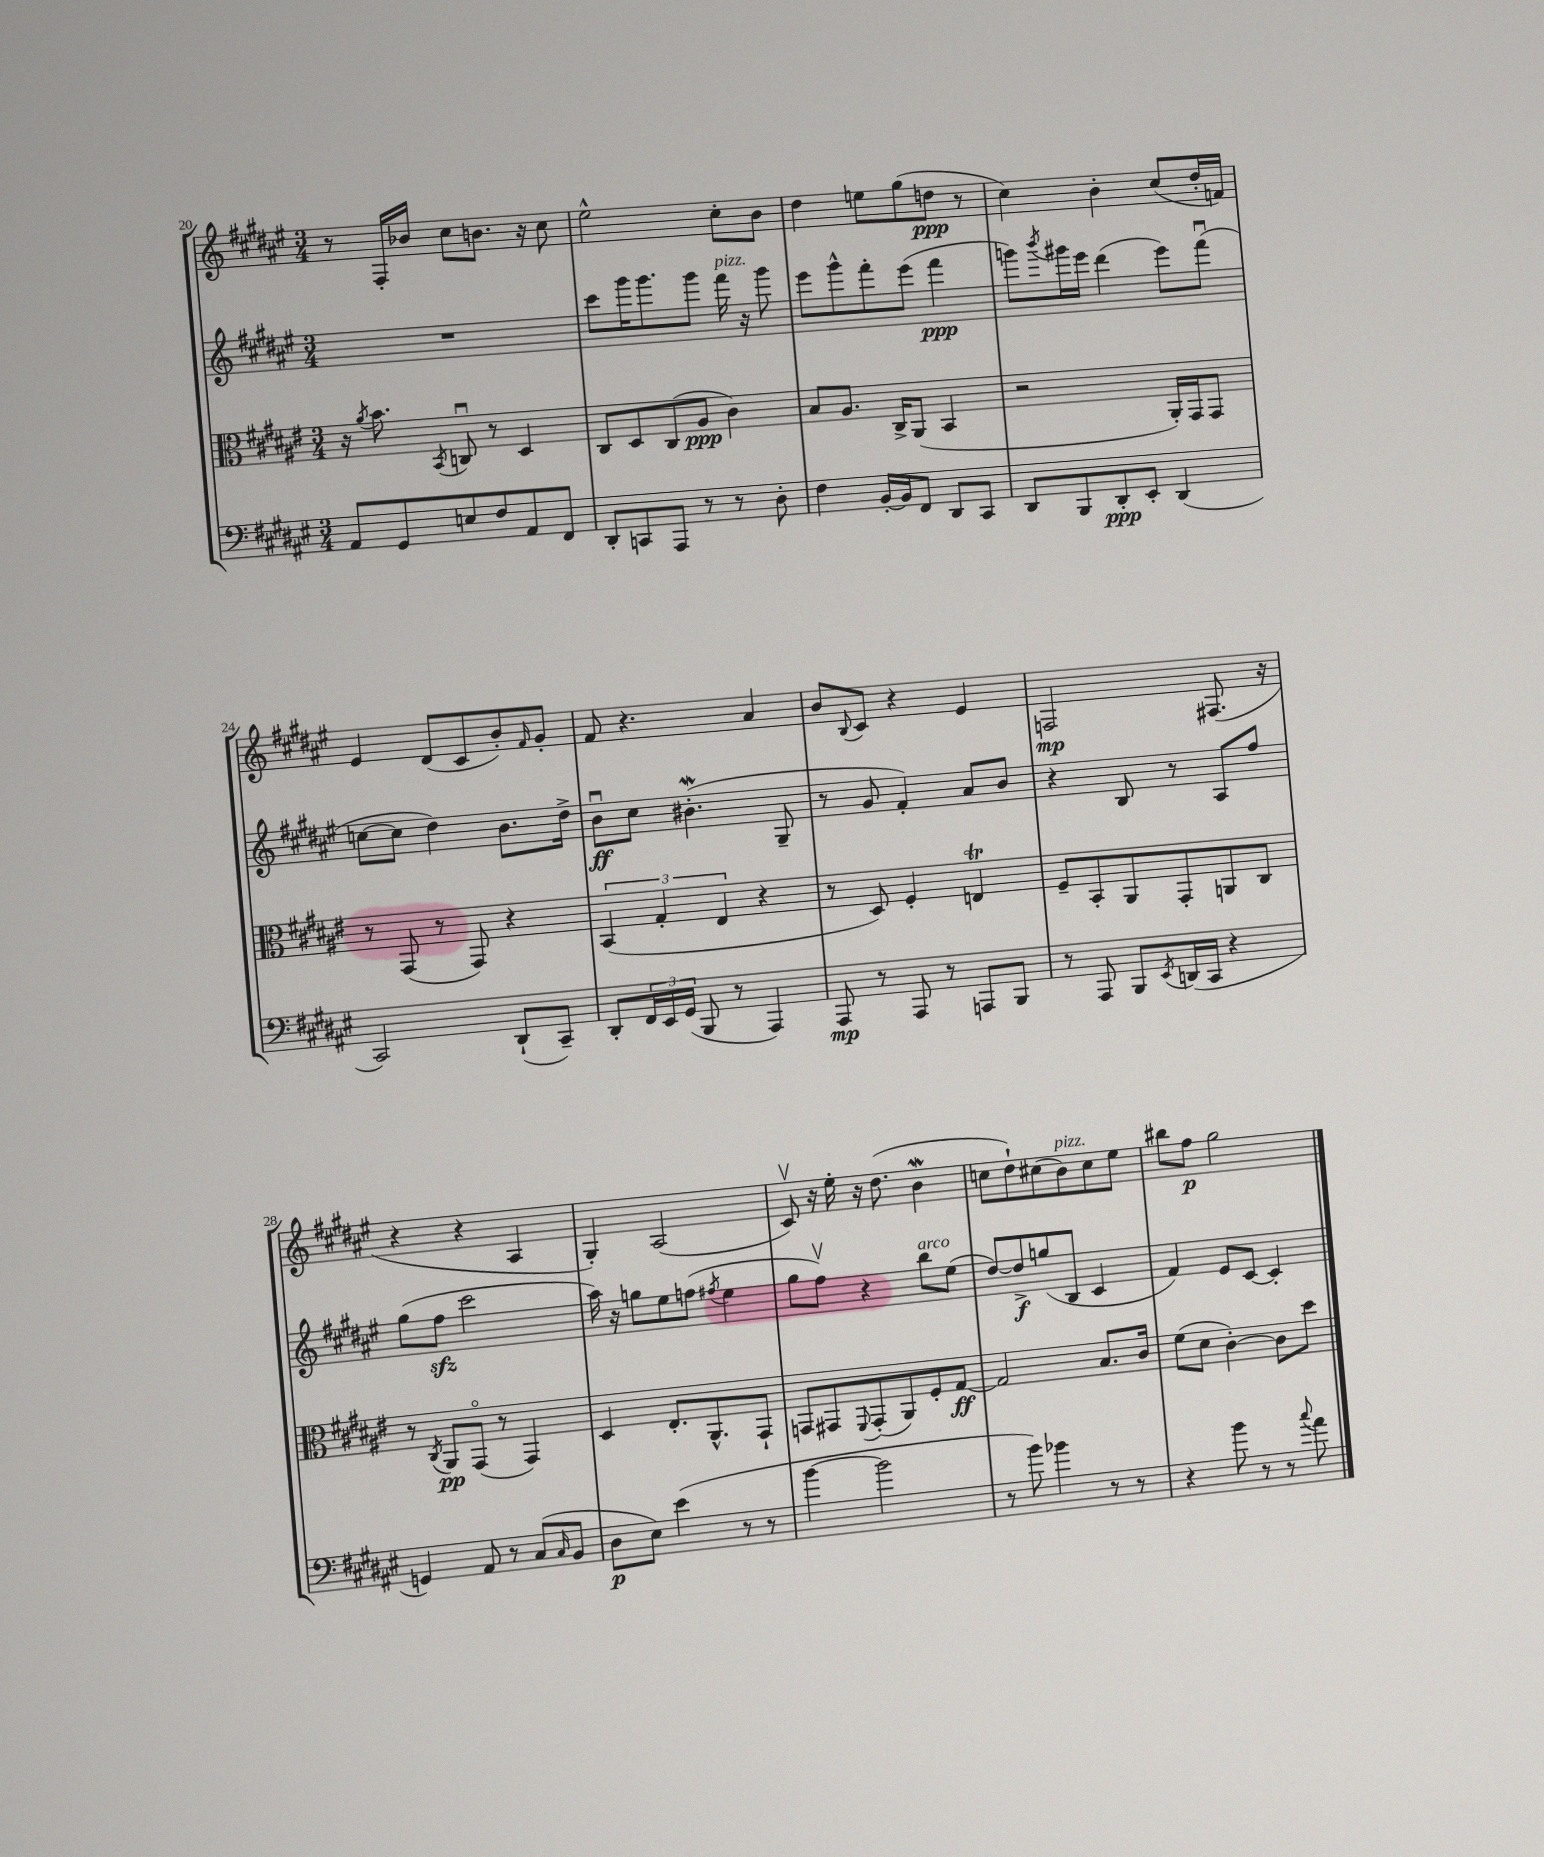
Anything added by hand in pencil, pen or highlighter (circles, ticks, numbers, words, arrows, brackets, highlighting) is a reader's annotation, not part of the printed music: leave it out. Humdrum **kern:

**kern	**kern	**kern	**kern
*staff4	*staff3	*staff2	*staff1
*clefF4	*clefC3	*clefG2	*clefG2
*k[f#c#g#d#a#e#]	*k[f#c#g#d#a#e#]	*k[f#c#g#d#a#e#]	*k[f#c#g#d#a#e#]
*M3/4	*M3/4	*M3/4	*M3/4
8AA#/L	16r	2.r	8r
.	8qa#/	.	.
.	8.b\	.	.
8GG#/	.	.	16F#'/LL
.	.	.	16b-/JJ
.	8qBB/	.	.
8E/	8Cu/	.	8cc#\L
8F#/	8r	.	8.b\J
8AA#/	4D#/	.	.
.	.	.	16r
8FF#/J	.	.	8cc#\
=	=	=	=
8DD#'/L	8C#/L	8ccc#\L	2ee#^^\
8CC/	8D#/	16ggg#\K	.
.	.	8.ggg#\	.
8AAA#/J	(8C#/	.	.
8r	8A#/J	8ggg#\J	.
8r	4c#\)	16fff#\	8cc#'\L
.	.	16r	.
8D#'\	.	8ggg#\	8b\J
=	=	=	=
4F#\	8B/L	8eee#\L	4dd#\
.	8.A#/J	8ggg#^^\	.
[16BB'/LL	.	8fff#'\	8ee\L
16BB/]J	16C#^/LK	.	.
8FF#/J	(8AA#/J	(8eee#\J	(8gg#\
8DD#/L	4BB/	4fff#\	8dd\J
8CC#/J	.	.	8r
=	=	=	=
8DD#/L	2r	8ggg\L)	4cc#\)
.	.	8qbbb/	.
8BBB/	.	16ggg#\L	.
.	.	16eee#\JJ	.
8DD#'/	.	(4ddd#\	4b'\
8EE#'/J	.	.	.
(4DD#/	16AA#'/LL)	8eee#\L)	(8cc#/L
.	16GG#/J	.	.
.	8GG#/J	(8fff#u\J	16dd#'/L
.	.	.	16f/JJ)
=	=	=	=
2CC#/)	8r	[8cc\L	4e#/
.	(8GG#/	8cc\]J	.
.	8r	4dd#\)	(8d#/L
.	8GG#/)	.	8c#/
(8DD#`/L	4r	8.b\L	8b'/)
.	.	.	16qqf#/
8CC#~/J)	.	.	8g#'/J
.	.	16dd#^\Jk	.
=	=	=	=
8DD#'/L	(6BB/	8bu\L	8f#/
24FF#/L	.	8cc#\J	4.r
24EE#/	6G#'/	.	.
(24GG#/JJ	.	.	.
8BBB/	.	(4.b#'\	.
.	6E#/	.	.
8r	.	.	.
4AAA#/)	4r	.	4a#/
.	.	8G#~/	.
=	=	=	=
8AAA#/	8r	8r	8b/L
.	.	.	8qqB/
8r	8D#/)	8g#/	8c#/J
8AAA#/	4F#'/	4f#'/)	4r
8r	.	.	.
8AAA/L	4E/	8a#/L	4e#/
8BBB/J	.	8b/J	.
=	=	=	=
8r	8F#~/L	4r	2F/
8AAA#/	8BB'/	.	.
8BBB/L	8AA#/	8B/	.
8qEE#/	.	.	.
(16DD/L	8GG#'/	8r	.
16CC#/JJ	.	.	.
4r	8AA/	8A#/L	(8.F#/
.	8C#/J	8ff#/J	.
.	.	.	16r
=	=	=	=
4GG/)	8r	(8gg#\L	4r
.	8qC#/	.	.
.	8AA#/L	8ff#\J	.
8AA#/	(8GG#o/J	2ccc#\	4r
8r	8r	.	.
(8C#/L	4GG#/)	.	4A#/
16qqC#/	.	.	.
8BB/J	.	.	.
=	=	=	=
8D#\L	4D#/	16aa#\)	4G#'/)
.	.	16r	.
8E#\J)	.	8gg\L	.
(4e#\	8.E#'/L	8ee#\	(2A#/
.	.	(8ff\J	.
.	8.AA#^^/	.	.
.	.	8qff#/	.
8r	.	4ee#\	.
8r	8GG#`/J	.	.
=	=	=	=
[4b\	8GG/L	8gg#\L	8c#v/)
.	8GG#/	8ff#v\J)	16r
.	.	.	16ee#'\
.	8qqFF#/	.	.
2b\]	(8GG#'/	4r	16r
.	.	.	(8.dd#\
.	8AA#/)	.	.
.	8F#'/	8bb\L	4b\
.	[8G#/J	(8ee#\J	.
=	=	=	=
8r	2G#/]	[8dd#/L)	8cc\L
8b\)	.	8dd#^/]	8dd#`\)
4b-\	.	(8gg/	(8cc#\
.	.	8B/J	8b\)
8r	8.B/L	4c#/	8cc#\
8r	.	.	8ee#\J
.	16c#/Jk	.	.
=	=	=	=
4r	(8f#\L	4f#/)	8bb#\L
.	8d#\J	.	8ff#\J
8b\	[4c#'\)	8e#/L	2gg#\
8r	.	[8c#/J	.
8r	8c#\]L	4c#'/]	.
8qqcc#/	.	.	.
8a#\	8dd#\J	.	.
==	==	==	==
*-	*-	*-	*-
